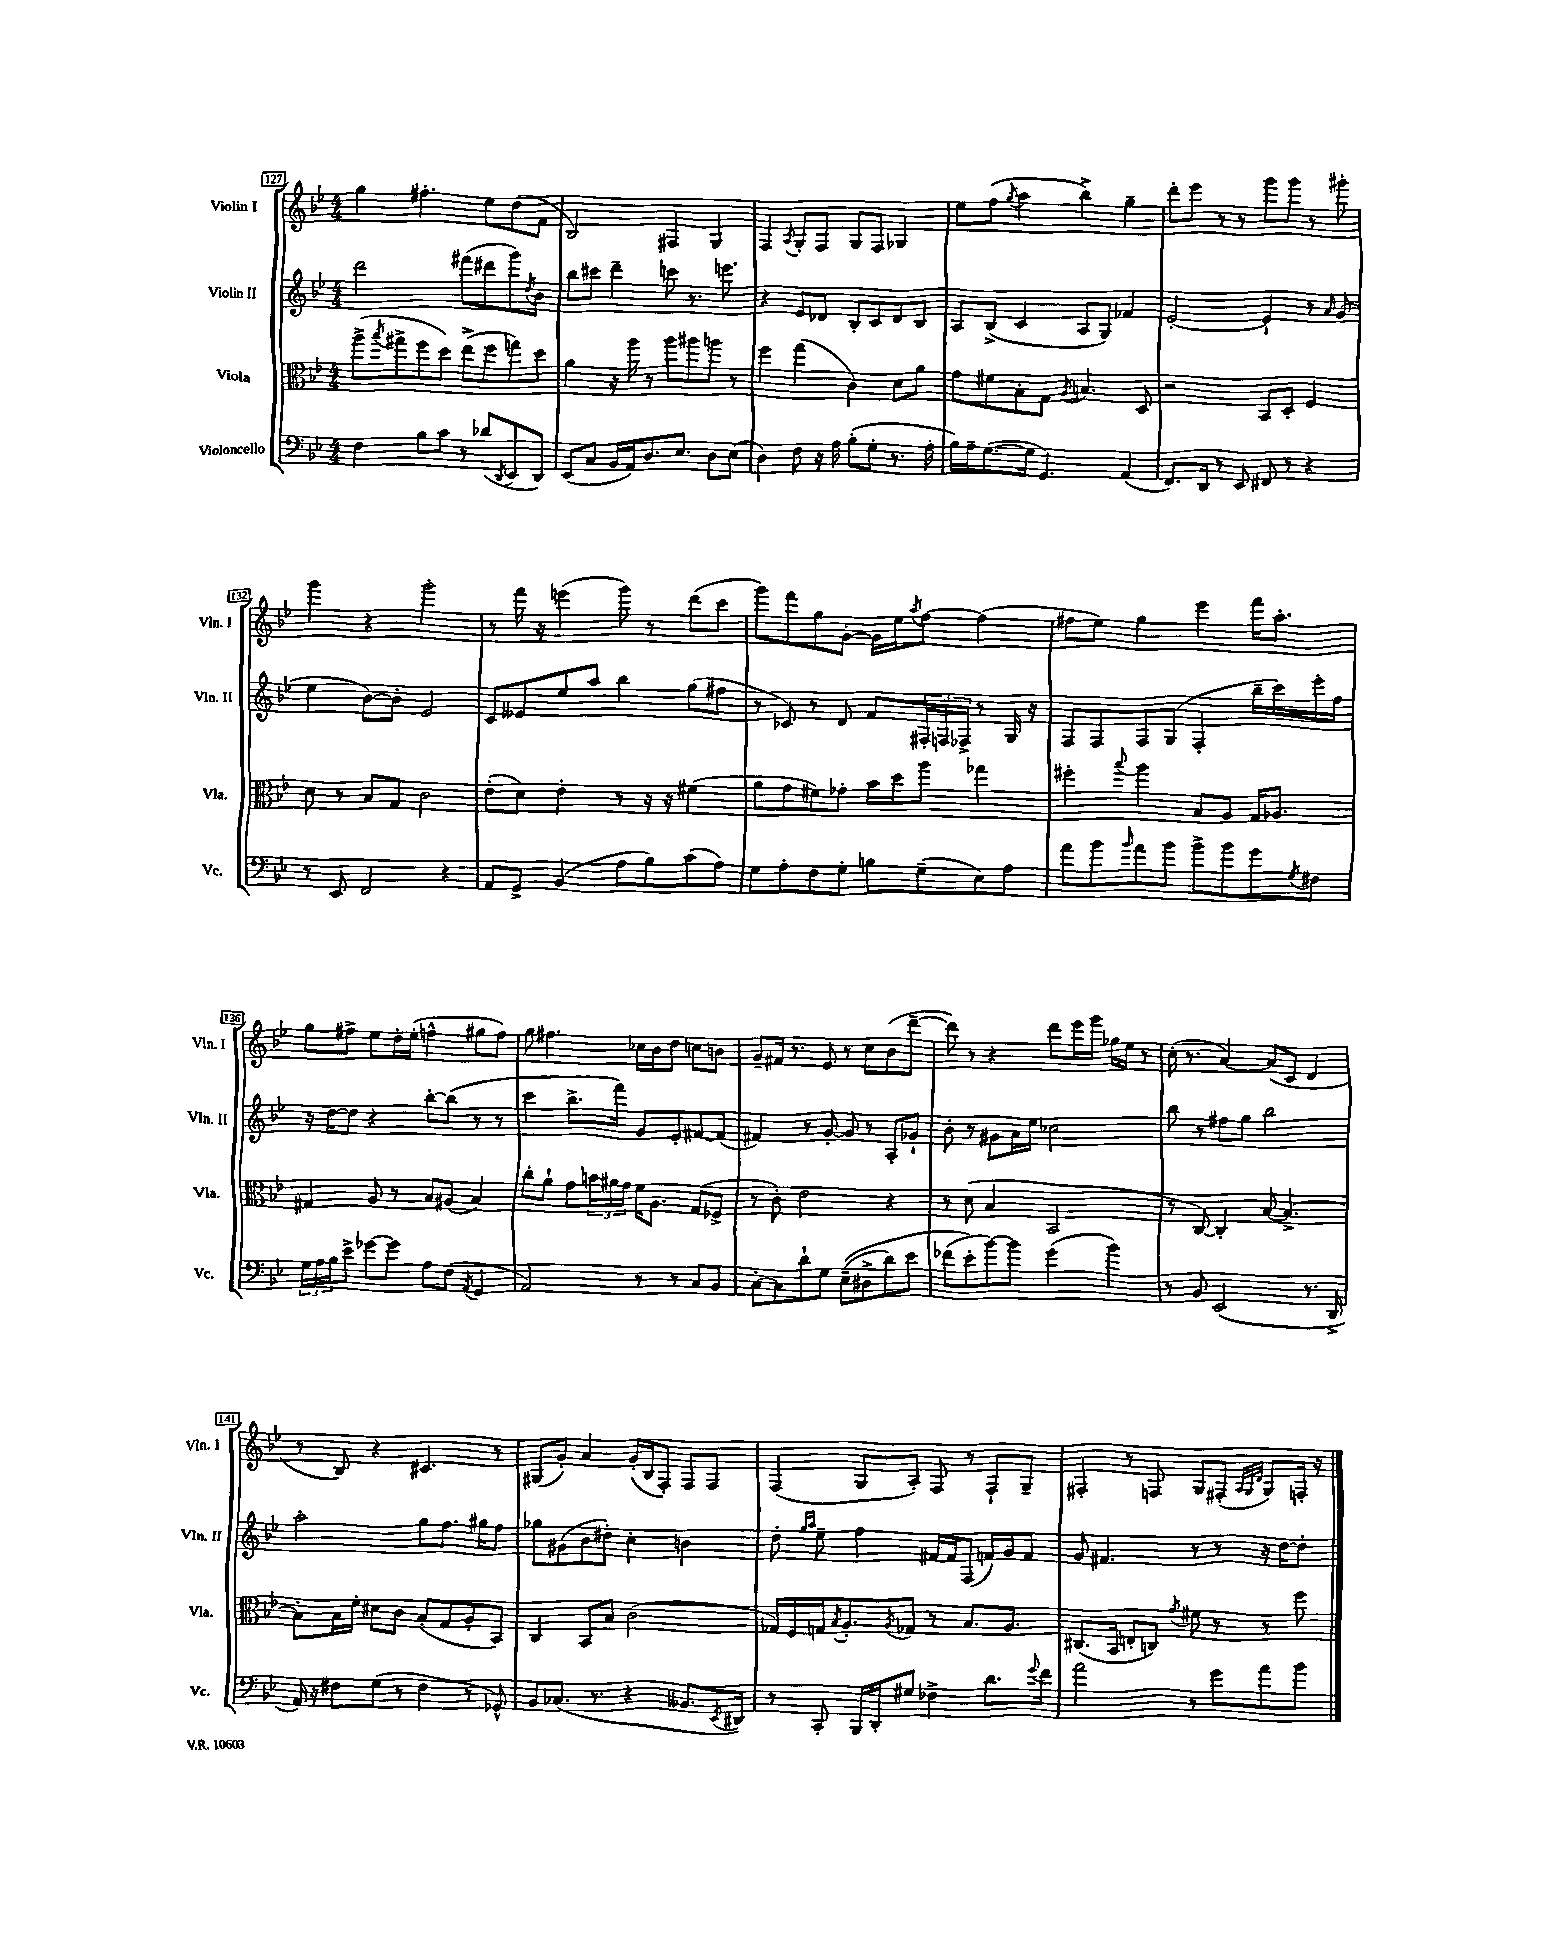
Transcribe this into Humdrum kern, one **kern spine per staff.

**kern	**kern	**kern	**kern
*staff4	*staff3	*staff2	*staff1
*clefF4	*clefC3	*clefG2	*clefG2
*k[b-e-]	*k[b-e-]	*k[b-e-]	*k[b-e-]
*M4/4	*M4/4	*M4/4	*M4/4
4F	(8aa^	2ddd	4gg
.	8qbb-	.	.
.	8gg#^	.	.
8B-	8ff	.	4.ff#'
8c	8dd)	.	.
8r	(8ee-^	(8fff#	.
(8d-	8ff	8ddd#	8ee-
8qDD	.	.	.
8EE-	8gg)	8ggg)	(8dd
.	.	8qdd	.
8DD)	8dd	8b-	8f
=	=	=	=
(8EE-	4a	8bb-	2B-)
8C	.	8ccc#	.
16BB-	16r	4ddd~	.
16AA)	16aa	.	.
8.D	8r	.	.
.	8aa	8ccc	4F#
8.E-	.	.	.
.	8aa#	8.r	.
8D	8aa	.	4G
.	.	8.eee	.
(8E-	8r	.	.
=	=	=	=
4D)	4ff	4r	4F
.	.	.	8qA
8F	(4gg	8e-	8G'
16r	.	8d-	8F
16A	.	.	.
(8B-'	4c)	8B-'	8G
8G'	.	8c	8F
8.r	8d	8d-	4G-
.	8a	8B-	.
16A'	.	.	.
=	=	=	=
16B-)	8g	8A	8ee-
16A~	.	.	.
([8.G	8f#	(8B-^	(8ff
.	.	.	8qgg
.	8B-'	4c	4aa
16G]	.	.	.
4.GG)	8G	.	.
.	8qA	.	.
.	4.B	8A	4bb-^)
.	.	8G)	.
(4AA	.	4f-	4gg~
.	8D	.	.
=	=	=	=
8.FF)	2r	[2e-'	8ddd'
.	.	.	8eee-
16DD	.	.	.
8r	.	.	8r
8EE-	.	.	8r
8FF#	8BB-	4e-`]	8ggg
8r	8D'	.	8ggg
4r	4F	8r	8r
.	.	16qqa	.
.	.	(8g	8ggg#'
=	=	=	=
8r	8d	4ee-	4ggg
8EE-	8r	.	.
2FF	8B-	[8b-)	4r
.	8G	8b-']	.
.	2c	2e-	2ggg'
4r	.	.	.
=	=	=	=
8AA	(8e-'	8c	8r
8GG^	8d)	8e--	16fff
.	.	.	16r
(4BB-	4e-'	8ee-	(4eee
.	.	8aa	.
8A	8r	4bb-	8ggg)
8B-)	16r	.	8r
.	16r	.	.
(8c	(4f#	(8gg	(8ddd
8A)	.	8ff#	8ccc
=	=	=	=
8G	8a	8r	8ggg)
8A'	8g	8c-)	8fff
8F	8f#)	8r	8gg
8G'	8g-'	8d	[8g'
8B	16b-	8f	16g]
.	16dd	.	16ee-
.	.	.	8qaa
(8G~	8aa	24F#'	[8ff
.	.	24F	.
.	.	24F-^	.
8E-)	4gg-	8r	(4ff]
8A	.	16G	.
.	.	16r	.
=	=	=	=
8a	4ff#'	8F	8ff#
8b-	.	8F	8ee-)
16qqb-	8qqbb-	.	.
8a	4aa	8F	4gg
8b-	.	(8G	.
8b-^	8B-	4F'	4eee-
8b-	8A	.	.
8g	16G	16bb-~	16fff
.	8.A-	16ccc)	8.aa'
8qG	.	.	.
8F#	.	16eee-'	.
.	.	16ff	.
=	=	=	=
24G	4G#	16r	8gg
24A	.	.	.
.	.	[16dd	.
24B-	.	.	.
8e-^	.	8dd]	8ff#^
[8g-	8A	4r	8ee-
8g-]	8r	.	16dd'
.	.	.	(16ee-'
8A	8B-	[8bb-'	4ff^^
(8F	(8A#	(8bb-]	.
8qAA	.	.	.
4GG	4B-)	8r	8gg#
.	.	8r	8ff)
=	=	=	=
2AA)	8cc'	4ccc	8gg
.	8a`	.	4.ff#
.	8g	8.bb-^	.
.	24b	.	.
.	24a#	.	.
.	.	16fff)	.
.	24g	.	.
8r	16f	8g	16cc-
.	8.A	.	16b-
8r	.	8e-'	8dd
8C	(8G	[8f#	8cc
8BB-	8F-^	(8f#]	8b
=	=	=	=
[8C'	8r	4f#)	8g~
8C]	8c')	.	16f#
.	.	.	8.r
8d`	2e-	8r	.
8G	.	[8g'	8e-
&((8E-~	.	8g]	8r
8D#^	.	8r	8cc
8d)	4r	8A'	(8b-
8e-	.	8g-`	[8ddd~
=	=	=	=
(8f-	8r	8b-'	8ddd])
8e-'&)	(8d	8r	8r
[8b-)	4B-	8g#	4r
8b-]	.	16a	.
.	.	16ee-	.
(4g	2BB-	2cc-	8ddd
.	.	.	16eee-
.	.	.	16ggg
4b-)	.	.	16gg-
.	.	.	16ee-
.	.	.	8r
=	=	=	=
8r	8r	8bb-	(16cc'
.	.	.	8.r
8BB-	[8C)	8r	.
(2EE-	4C']	8ff#	[4a)
.	.	8gg	.
.	[8B-	2bb-	(8a]
.	4.B-^_	.	8c
8.r	.	.	4d
16DD^	.	.	.
=	=	=	=
16AA)	8B-']	2aa'	8r
16r	.	.	.
8F#	16B-	.	8B-)
.	16f'	.	.
(8G	8d#	.	4r
8r	8c	.	.
4F#	(8B-'	8gg	4.c#
.	8G	8.ff	.
8r	8A'	.	.
.	.	16gg#	.
8GG-^^)	8BB-)	8ff	8r
=	=	=	=
8BB-	4C	8gg-	(8G#
(8.C-	.	(8g#	8g')
.	8BB-	8b-	4a
8.r	.	.	.
.	8B-	8dd#')	.
4r	(2c	4cc'	(16g'
.	.	.	16B-
.	.	.	8F')
8.BB--	.	4b	8F
.	.	.	8F
8qEE-	.	.	.
16DD#)	.	.	.
=	=	=	=
8r	16G-)	8dd'	(4F
.	16F	.	.
.	.	16qqgg	.
.	.	16qqaa	.
8CC'	16G	8ee-~	.
.	8qB-	.	.
.	8.A'	.	.
16BBB-	.	4ff	8G
16DD'	.	.	.
.	8qA	.	.
8G#	8G-	.	8A')
4F-^	8r	[16f#	8F
.	.	16f#]	.
.	8.B-	(8F	8r
8.d	.	16f)	8F`
.	8.A	16g	.
.	.	8f	8G~
8qqg	.	.	.
16f	.	.	.
=	=	=	=
2a	(8.C#	8g	4F#'
.	.	4.f#	.
.	16BB-	.	.
.	8E'	.	8r
.	8C)	.	8F
.	8qg	.	.
8r	8f#	8r	8G
8g	8r	8r	(8F#'
.	.	.	32qqA
.	.	.	32qqG
.	.	.	32qqd
8a	8r	16r	8G)
.	.	[16dd	.
8b-	8ff	8dd']	16F'
.	.	.	16r
==	==	==	==
*-	*-	*-	*-
